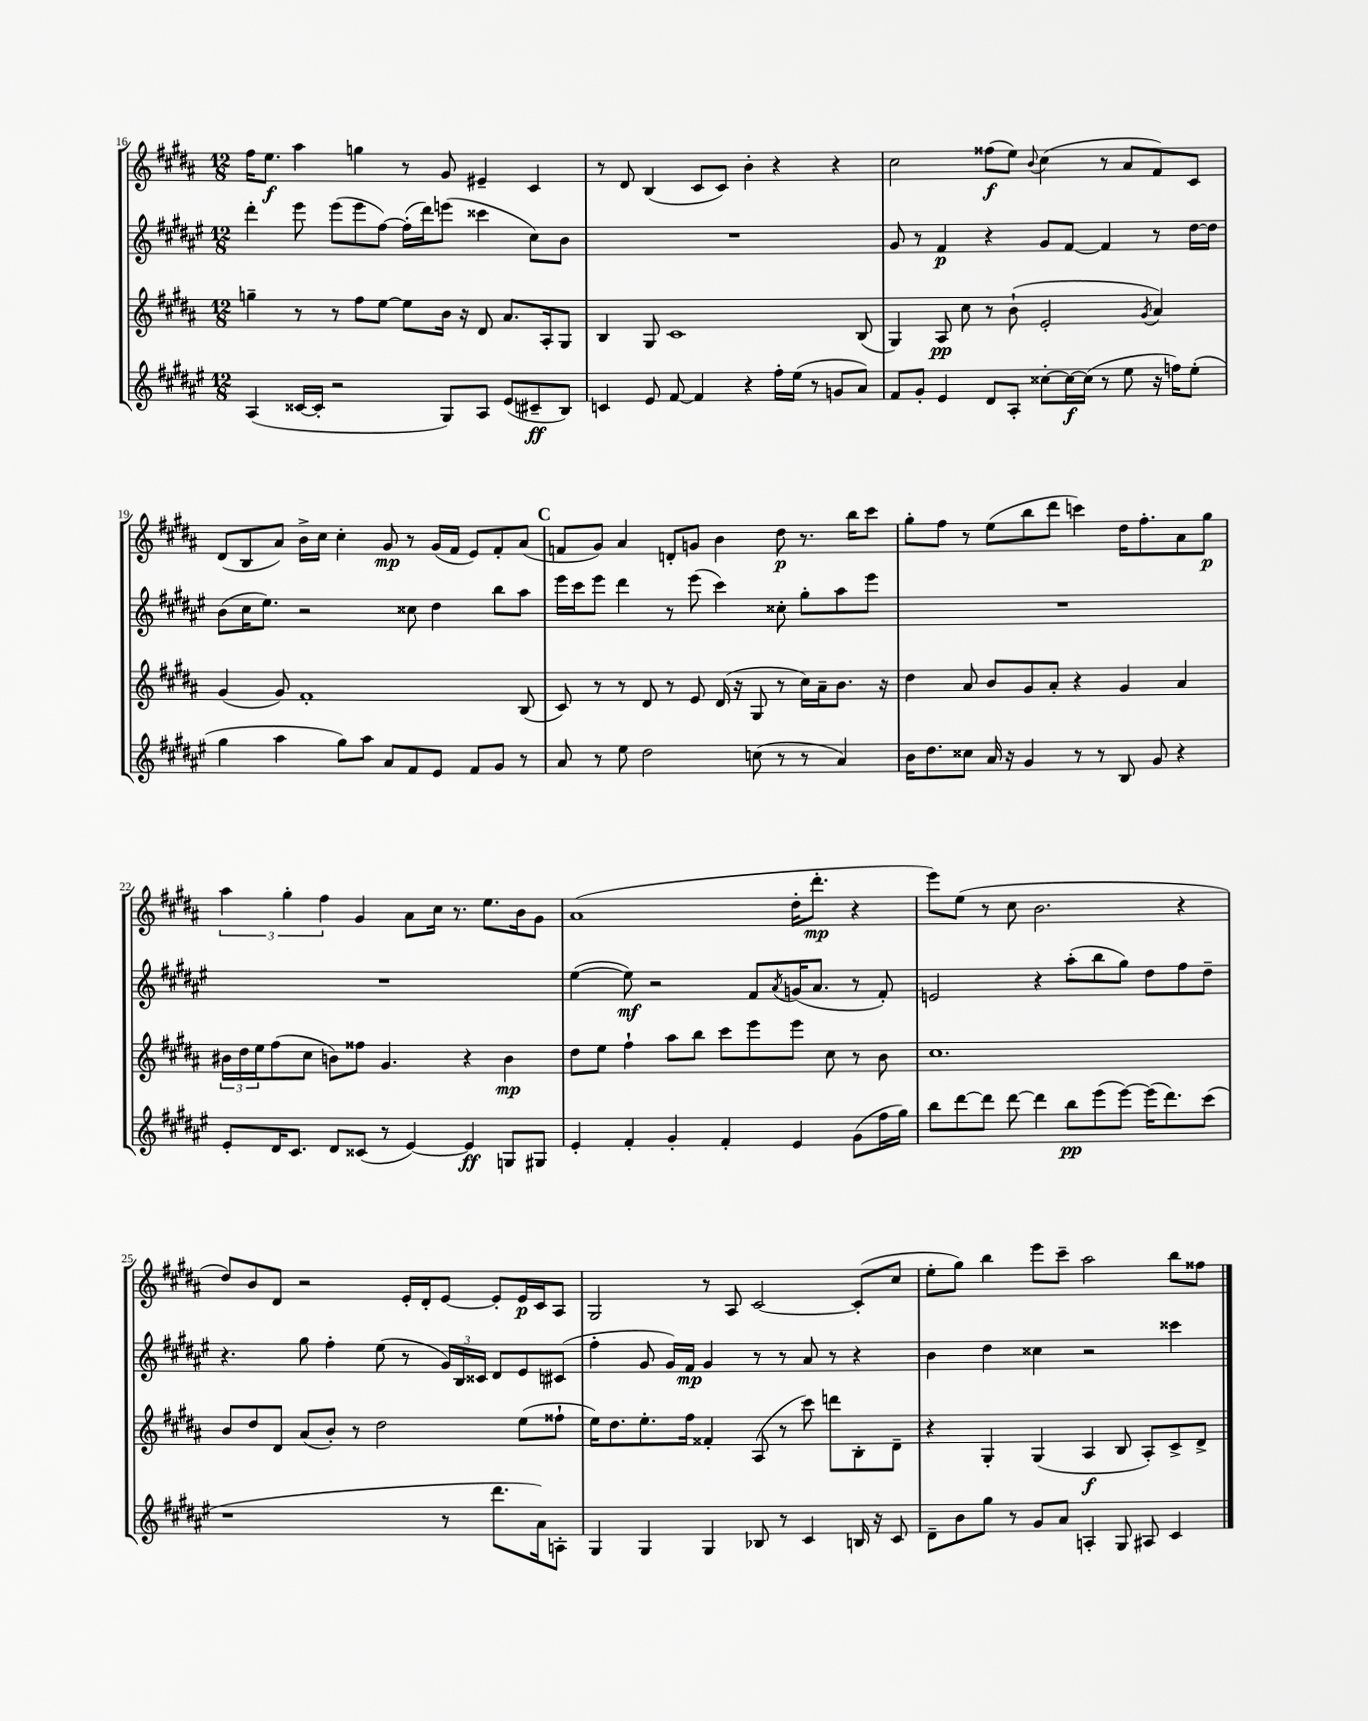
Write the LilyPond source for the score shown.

<<
\new StaffGroup <<
\new Staff = "s0" {
    \clef treble \key b \major \numericTimeSignature \time 12/8
    fis''16 e''8.\f ais''4 g''4 r8 gis'8 eis'4-- cis'4 |
    r8 dis'8 b4( cis'8 cis'8) b'4-. r4 r4 |
    cis''2 fisis''8\f( e''8) \appoggiatura { b'8 } cis''4( r8 ais'8 fis'8) cis'8 |
    dis'8( b8 ais'8) b'16-> cis''16 cis''4-. gis'8\mp r8 gis'16( fis'16 e'8) fis'8-. ais'8( |
    \mark \markup { \bold "C" } f'8 gis'8) ais'4 d'8-. g'8 b'4 dis''8\p r8. b''16 cis'''8 |
    gis''8-. fis''8 r8 e''8( b''8 dis'''8 c'''4) dis''16 fis''8.-. ais'8 gis''8\p |
    \tuplet 3/2 { ais''4 gis''4-. fis''4 } gis'4 ais'8 cis''16 r8. e''8. b'16 gis'8 |
    ais'1( dis''16-. dis'''8.-.\mp r4 |
    e'''8) e''8( r8 cis''8 b'2. r4 |
    dis''8) b'8 dis'8 r2 e'16-. dis'16-. e'8~ e'8-. e'16\p cis'16 ais8 |
    gis2 r8 ais8 cis'2~ cis'8-.( cis''8 |
    e''8-. gis''8) b''4 e'''8 cis'''8-- ais''2 b''8 fisis''8 \bar "|." |
}
\new Staff = "s1" {
    \clef treble \key fis \major \numericTimeSignature \time 12/8
    dis'''4-. eis'''8 eis'''8( eis'''8 fis''8~) fis''16-.( dis'''16) e'''8( cisis'''4 cis''8) b'8 |
    R1. |
    gis'8 r8 fis'4\p r4 gis'8 fis'8~ fis'4 r8 dis''16~ dis''16 |
    b'8( cis''16 eis''8.) r2 cisis''8 dis''4 b''8 ais''8 |
    \mark \markup { \bold "C" } eis'''16 cis'''16 eis'''8 dis'''4 r8 eis'''8( cis'''4) cisis''8-. gis''8-. ais''8 eis'''8 |
    R1. |
    R1. |
    eis''4~( eis''8\mf) r2 fis'8 \acciaccatura { ais'8 } g'16( ais'8. r8 fis'8-.) |
    e'2 r4 ais''8-.( b''8 gis''8) dis''8 fis''8 dis''8-- |
    r4. gis''8 fis''4-. eis''8( r8 \tuplet 3/2 { gis'16) b16 cisis'16 } dis'8 eis'8 cis'8( |
    fis''4-. gis'8 gis'16) fis'16\mp gis'4 r8 r8 ais'8 r8 r4 |
    b'4 dis''4 cisis''4 r2 cisis'''4 \bar "|." |
}
\new Staff = "s2" {
    \clef treble \key b \major \numericTimeSignature \time 12/8
    g''4-- r8 r8 fis''8 e''8~ e''8 b'16 r16 dis'8 ais'8. ais16-. gis8 |
    b4 gis8 cis'1 b8( |
    gis4) ais8\pp cis''8 r8 b'8-!( e'2-. \acciaccatura { gis'8 } ais'4) |
    gis'4( gis'8) fis'1-. b8( |
    \mark \markup { \bold "C" } cis'8) r8 r8 dis'8 r8 e'8 dis'16( r16 gis8 r8 cis''16) ais'16-- b'8. r16 |
    dis''4 ais'8 b'8 gis'8 ais'8-. r4 gis'4 ais'4 |
    \tuplet 3/2 { bis'16 dis''16 e''16 } fis''8( cis''8 b'8) fisis''8 gis'4. r4 b'4\mp |
    dis''8 e''8 fis''4-! ais''8 b''8 cis'''8 e'''8 e'''8 cis''8 r8 b'8 |
    cis''1. |
    b'8 dis''8 dis'8 ais'8( b'8-.) r8 dis''2 e''8( fisis''8-! |
    e''16) dis''8. e''8.-. fis''16 fisis'4-. ais8( r8 cis'''8) d'''8 b8-. dis'8-- |
    r4 gis4-. gis4( ais4\f b8 ais8-.) cis'8-> dis'8-> \bar "|." |
}
\new Staff = "s3" {
    \clef treble \key fis \major \numericTimeSignature \time 12/8
    ais4( cisis'16~ cisis'16-. r2 gis8) ais8 eis'8( cis'8--\ff b8) |
    c'4 eis'8 fis'8~ fis'4 r4 fis''16-. eis''16( r8 g'8 ais'8) |
    fis'8 gis'8-. eis'4 dis'8 ais8-. cisis''8~-. cisis''16~\f cisis''16( r8 eis''8 r16 f''16) eis''8-.( |
    gis''4 ais''4 gis''8) ais''8 ais'8 fis'8 eis'8 fis'8 gis'8 r8 |
    \mark \markup { \bold "C" } ais'8 r8 eis''8 dis''2 c''8( r8 r8 ais'4) |
    b'16 dis''8. cisis''8 ais'16 r16 gis'4 r8 r8 b8 gis'8 r4 |
    eis'8-. dis'16 cis'8. dis'8 cisis'8( r8 eis'4~) eis'4\ff g8 gis8 |
    eis'4-. fis'4-. gis'4-. fis'4-. eis'4 gis'8( fis''16 gis''16) |
    b''8 dis'''8~ dis'''8 dis'''8~ dis'''4 b''8\pp eis'''8( eis'''8~) eis'''16( dis'''8.) cis'''8( |
    r1 r8 dis'''8. ais'16) a8-. |
    gis4 gis4 gis4 bes8 r8 cis'4 b16 r16 cis'8 |
    dis'8-- b'8 gis''8 r8 gis'8 ais'8 a4-. gis8 ais8 cis'4 \bar "|." |
}
>>
>>
\layout { \context { \Score currentBarNumber = #16 } }
